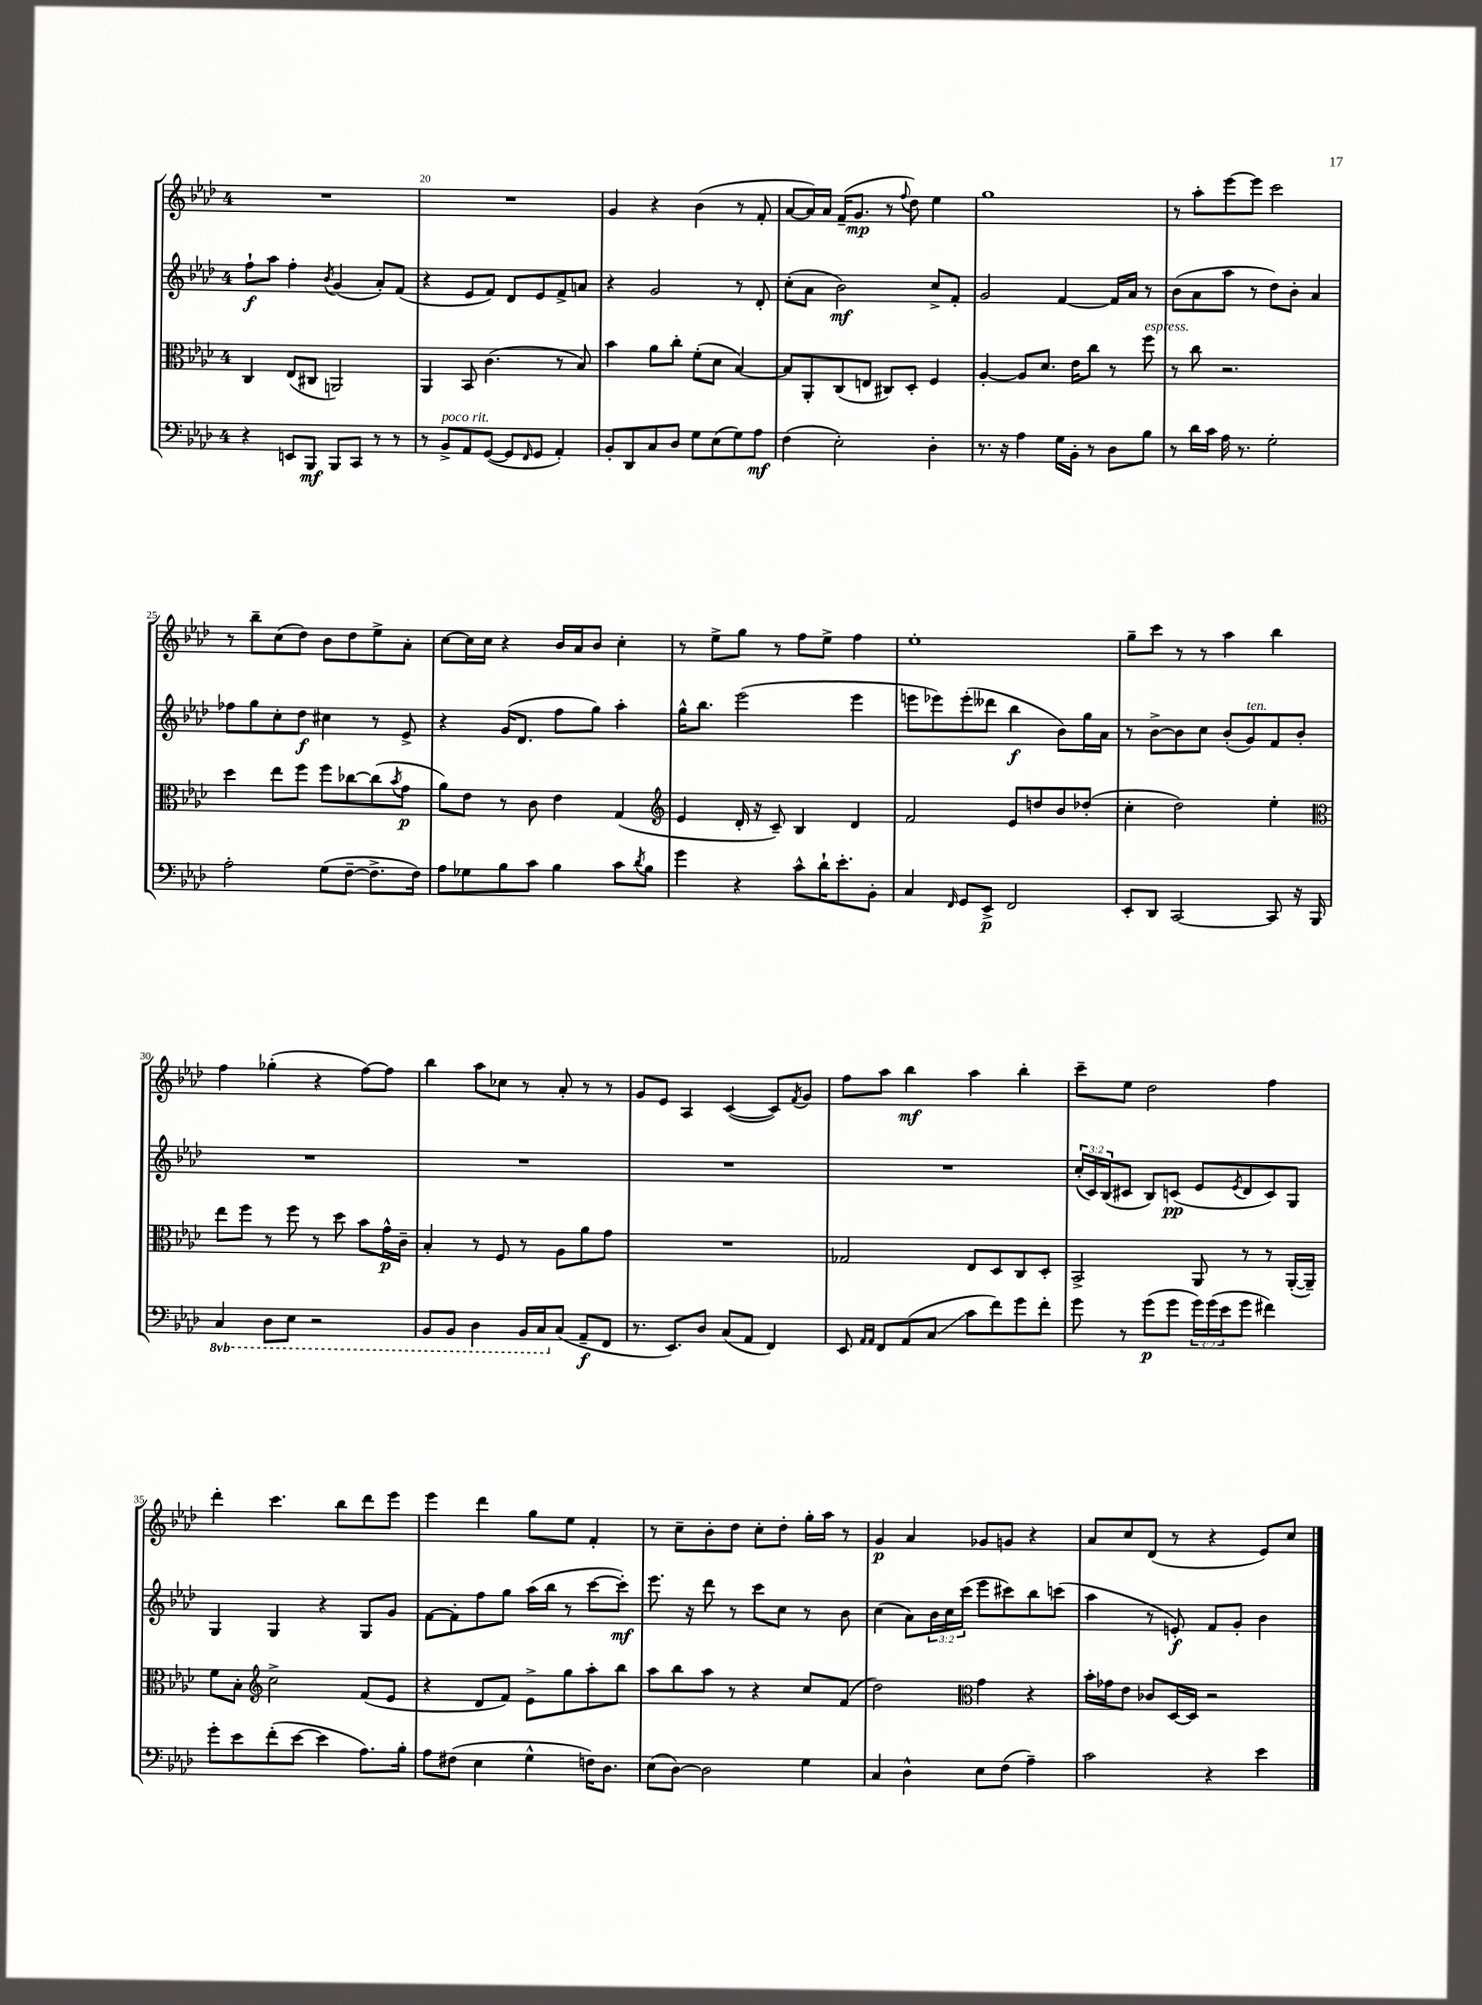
<<
\new StaffGroup <<
\new Staff = "s0" {
    \clef treble \key aes \major \once \override Staff.TimeSignature.style = #'single-digit \time 4/4
    R1 |
    R1 |
    g'4 r4 bes'4( r8 f'8-. |
    aes'8~ aes'16) aes'16 f'16--( g'8.\mp r8 \appoggiatura { f''8 } des''8) ees''4 |
    g''1 |
    r8 aes''8-. ees'''8~ ees'''8 c'''2 |
    r8 bes''8-- c''8( des''8) bes'8 des''8 ees''8-> aes'8-. |
    c''8~ c''16 c''16 r4 bes'16 aes'16 bes'8 c''4-. |
    r8 ees''8-> g''8 r8 f''8 ees''8-> f''4 |
    ees''1-. |
    g''8-- c'''8 r8 r8 aes''4 bes''4 |
    f''4 ges''4-.( r4 f''8~) f''8 |
    bes''4 aes''8 ces''8 r8 aes'8-. r8 r8 |
    g'8 ees'8 aes4 c'4~( c'8) \acciaccatura { f'8 } g'8 |
    f''8 aes''8 bes''4\mf aes''4 bes''4-. |
    c'''8-- ees''8 des''2 f''4 |
    des'''4-. c'''4. bes''8 des'''8 ees'''8 |
    ees'''4 des'''4 g''8 ees''8 f'4-. |
    r8 c''8-- bes'8-. des''8 c''8-. des''8-. g''16-. aes''16 r8 |
    g'4\p aes'4 ges'8 g'8 r4 |
    aes'8 c''8 des'8( r8 r4 ees'8) c''8 \bar "|." |
}
\new Staff = "s1" {
    \clef treble \key aes \major \once \override Staff.TimeSignature.style = #'single-digit \time 4/4 \override Staff.TupletNumber.text = #tuplet-number::calc-fraction-text
    f''8-!\f aes''8 f''4-. \acciaccatura { bes'8 } g'4( aes'8-.) f'8( |
    r4 ees'8 f'8) des'8 ees'8 f'8-> a'8 |
    r4 g'2 r8 des'8-. |
    c''8-.( aes'8 bes'2\mf) c''8-> f'8-. |
    g'2 f'4~ f'16 aes'16 r8 |
    bes'8( aes'8 aes''8 r8 des''8) bes'8-. aes'4 |
    fes''8 g''8 c''8-. des''8\f cis''4 r8 ees'8-> |
    r4 g'16( des'8. f''8 g''8) aes''4-. |
    g''16-^ bes''8. ees'''2( ees'''4 |
    e'''8 ees'''8) ees'''8-.( deses'''8 bes''4\f bes'8) g''16 aes'16 |
    r8 bes'8~-> bes'8 c''8 bes'8-.( g'8^\markup { \italic "ten." }) f'8 bes'8-. |
    R1 |
    R1 |
    R1 |
    R1 |
    \tuplet 3/2 { c''16-.( c'16) bes16( } cis'8 bes8) c'8\pp( ees'8 \acciaccatura { ees'8 } des'8 c'8) g8 |
    g4 g4 r4 g8 g'8 |
    f'8~ f'8-. f''8 g''8 aes''16( bes''16 r8 c'''8~ c'''8-.\mf) |
    ees'''8. r16 des'''8 r8 c'''8 c''8 r8 bes'8 |
    c''4( aes'8) \tuplet 3/2 { bes'16 c''16 c'''16( } ees'''8 cis'''8) bes''8 c'''8( |
    aes''4 r8 e'8-.\f) f'8 g'8-. bes'4 \bar "|." |
}
\new Staff = "s2" {
    \clef alto \key aes \major \once \override Staff.TimeSignature.style = #'single-digit \time 4/4
    c4 ees8( cis8 a,2) |
    aes,4 bes,8 c'4.( r8 bes8) |
    bes'4 aes'8 c''8-. f'8-.( des'8 bes4~) |
    bes8 aes,8-. c8( e8 cis8) des8-. f4 |
    aes4~-. aes8 des'8. ees'16 c''8 r8 f''8^\markup { \italic "espress." } |
    r8 c''8 r2. |
    des''4 ees''8 f''8 f''8 ces''8~ ces''8( \acciaccatura { bes'8 } g'8\p |
    aes'8) ees'8 r8 c'8 ees'4 g4( |
    \clef treble ees'4 des'16-. r16 c'8--) bes4 des'4 |
    f'2 ees'8 d''8 bes'8 des''8-.( |
    c''4-. des''2) ees''4-. |
    \clef alto ees''8 f''8 r8 f''8 r8 des''8 bes'8 g'16-^\p c'16-- |
    bes4-. r8 f8 r8 aes8 aes'8 g'8 |
    R1 |
    ges2 ees8 des8 c8 des8-. |
    bes,2-> aes,8 r8 r8 aes,16~-.( aes,16--) |
    f'8 bes8-. \clef treble c''2-> f'8( ees'8 |
    r4 des'8 f'8) ees'8-> g''8 aes''8-. bes''8 |
    aes''8 bes''8 aes''8 r8 r4 c''8 f'8( |
    des''2) \clef alto g'4 r4 |
    bes'16-. ges'16 ees'8 ces'8 des16~ des16 r2 \bar "|." |
}
\new Staff = "s3" {
    \clef bass \key aes \major \once \override Staff.TimeSignature.style = #'single-digit \time 4/4 \override Staff.TupletNumber.text = #tuplet-number::calc-fraction-text \set Staff.ottavationMarkups = #ottavation-simple-ordinals
    r4 e,8 bes,,8\mf bes,,8 c,8 r8 r8 |
    r8 bes,8->^\markup { \italic "poco rit." } aes,8 g,8~( g,8 \grace { f,16 } g,8 aes,4-.) |
    bes,8-. des,8 c8 des8 g8 ees8( g8) aes8\mf |
    f4( ees2-.) des4-. |
    r8. r16 aes4 g16 bes,16-. r8 des8 bes8 |
    r8 des'16 c'16 aes16 r8. g2-. |
    aes2-. g8( f8~-- f8.-> f16) |
    aes8 ges8 bes8 c'8 bes4 c'8 \acciaccatura { des'8 } bes8 |
    g'4 r4 c'8-^ des'16-! ees'8.-. bes,8-. |
    c4 \grace { f,16 } g,8 ees,8->\p f,2 |
    ees,8-. des,8 c,2~ c,8 r16 bes,,16 |
    \ottava #-1 c,4 des,8 ees,8 r2 |
    bes,,8 bes,,8 des,4 bes,,16 c,16 \ottava #0 c8( aes,8--\f f,8 |
    r8. ees,8.) des8 c8( aes,8 f,4) |
    ees,8 \grace { aes,16 aes,16 } f,8 aes,8( c8\glissando c'8 f'8) g'8 f'8-. |
    g'8 r8 g'8\p( g'8 \tuplet 3/2 { g'16) g'16( ees'16 } g'8 fis'4) |
    g'8-. ees'8 f'8-.( ees'8~ ees'4 aes8.) bes16-. |
    aes8 fis8( ees4 g4-^ f16) des8. |
    ees8( des8~) des2 g4 |
    c4 des4-^ ees8 f8( aes4--) |
    c'2 r4 ees'4 \bar "|." |
}
>>
>>
\layout { \context { \Score currentBarNumber = #19 \override BarNumber.break-visibility = ##(#f #t #t) barNumberVisibility = #(every-nth-bar-number-visible 5) } }
